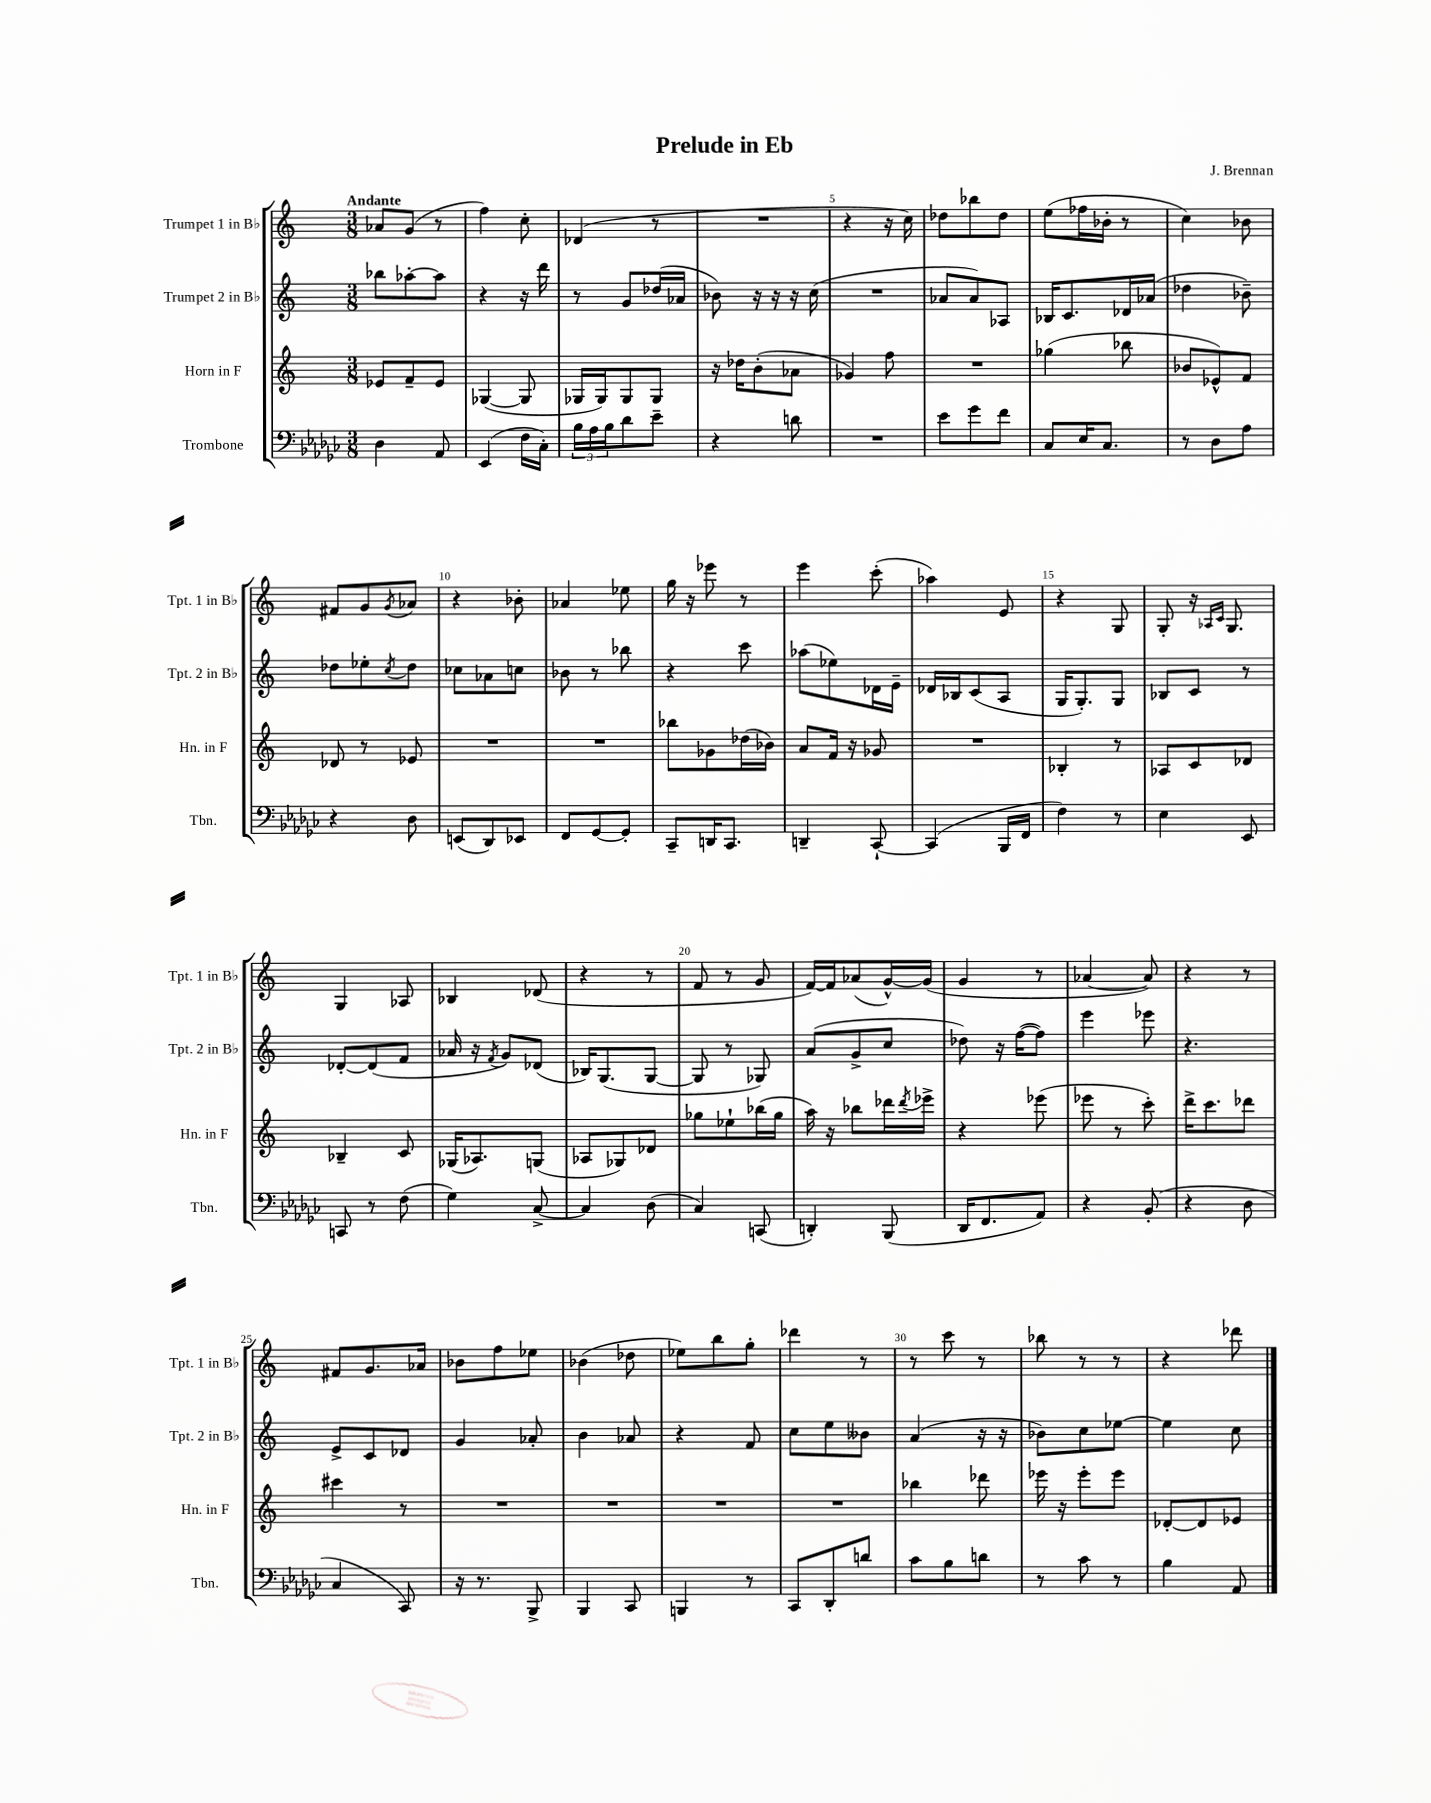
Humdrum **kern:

**kern	**kern	**kern	**kern
*staff4	*staff3	*staff2	*staff1
*clefF4	*clefG2	*clefG2	*clefG2
*k[b-e-a-d-g-c-]	*k[]	*k[]	*k[]
*M3/8	*M3/8	*M3/8	*M3/8
4D-	8e-	8bb-	8a-
.	8f~	[8aa-'	(8g
8AA-	8e-	8aa-]	8r
=	=	=	=
(4EE-	([4G-	4r	4ff)
16F	8G-]	16r	8cc'
16C-')	.	16ddd	.
=	=	=	=
24B-	16G-	8r	(4d-
24A-	.	.	.
.	16G-)	.	.
24B-	.	.	.
8d-	8G-	8g	.
8e-~	8G-	(16dd-	8r
.	.	16a-	.
=	=	=	=
4r	16r	8b-)	4.r
.	16dd-	.	.
.	(8b'	16r	.
.	.	16r	.
8d	8a-	16r	.
.	.	(16cc	.
=	=	=	=
4.r	4g-)	4.r	4r
.	8ff	.	16r
.	.	.	16cc)
=	=	=	=
8e-	4.r	8a-	8dd-
8g-	.	8a-)	8bb-
8f	.	8A-	8dd-
=	=	=	=
8C-	(4gg-	16B-	(8ee
.	.	8.c	.
16E-	.	.	16ff-
8.C-	.	.	16b-'
.	8bb-	16d-	8r
.	.	(16a-	.
=	=	=	=
8r	8b-	4dd-	4cc)
8D-	8e-^^)	.	.
8A-	8f	8b-~)	8b-
=	=	=	=
4r	8d-	8dd-	8f#
.	8r	8ee-'	8g
.	.	8qcc	8qg
8D-	8e-	8dd-	8a-
=	=	=	=
(8EE	4.r	8cc-	4r
8DD-)	.	8a-	.
8EE-	.	8cc	8b-'
=	=	=	=
8FF	4.r	8b-	4a-
[8GG-	.	8r	.
8GG-']	.	8bb-	8ee-
=	=	=	=
8CC-~	8bb-	4r	16gg
.	.	.	16r
16DD	8g-	.	8eee-
8.CC-	.	.	.
.	(16dd-	8ccc	8r
.	16b-)	.	.
=	=	=	=
4DD~	8a	(8aa-	4eee
.	16f	8ee-)	.
.	16r	.	.
[8CC-`	8g-	16d-	(8ccc'
.	.	16e~	.
=	=	=	=
(4CC-]	4.r	16d-	4aa-)
.	.	16B-	.
.	.	(8c	.
16BBB-	.	8A	8e
16FF	.	.	.
=	=	=	=
4F)	4B-'	16G	4r
.	.	8.G')	.
8r	8r	8G	8G
=	=	=	=
4E-	8A-	8B-	8G'
.	8c	8c	16r
.	.	.	16qqA-
.	.	.	16qqc
.	.	.	8.G
8EE-	8d-	8r	.
=	=	=	=
8CC	4B-~	[8d-'	4G
8r	.	(8d-]	.
(8F	8c	8f	8A-
=	=	=	=
4G-)	(16G-	16a-	4B-
.	8.A-)	16r	.
.	.	8qf	.
.	.	8g)	.
[8C-^	(8G	(8d-	(8d-
=	=	=	=
4C-]	8A-	16B-)	4r
.	.	(8.G	.
.	8G-)	.	.
(8D-	8d-	[8G	8r
=	=	=	=
4C-)	8gg-	8G]	8f
.	8ee-`	8r	8r
(8CC	(16bb-	8G-)	8g
.	16gg-	.	.
=	=	=	=
4DD')	16aa)	(8a	[16f)
.	16r	.	16f]
.	8bb-	8g^	(8a-
(8BBB-	16ddd-	8cc	[16g^^)
.	8qddd-	.	.
.	16eee-^	.	(16g]
=	=	=	=
16DD-	4r	8dd-)	4g
8.FF	.	.	.
.	.	16r	.
.	.	([16ff	.
8AA-)	(8eee-	8ff])	8r
=	=	=	=
4r	8eee-	4eee	[4a-
.	8r	.	.
(8BB-'	8ccc')	8eee-	8a-])
=	=	=	=
4r	16ddd^	4.r	4r
.	8.ccc	.	.
8D-	8ddd-	.	8r
=	=	=	=
4C-	4ccc#	8e^	8f#
.	.	8c	8.g
8CC-)	8r	8d-	.
.	.	.	16a-
=	=	=	=
16r	4.r	4g	8b-
8.r	.	.	.
.	.	.	8ff
8BBB-^	.	8a-'	8ee-
=	=	=	=
4BBB-	4.r	4b	(4b-
8CC-	.	8a-	8dd-
=	=	=	=
4BBB	4.r	4r	8ee-)
.	.	.	8bb
8r	.	8f	8gg'
=	=	=	=
8CC-	4.r	8cc	4ddd-
8DD-'	.	8ee	.
8d	.	8b--	8r
=	=	=	=
8c-	4bb-	(4a	8r
8B-	.	.	8ccc
8d	8ddd-	16r	8r
.	.	16r	.
=	=	=	=
8r	16eee-	8b-)	8bb-
.	16r	.	.
8c-	8eee-'	8cc	8r
8r	8eee-	[8ee-	8r
=	=	=	=
4B-	[8d-'	4ee-]	4r
.	8d-]	.	.
8AA-	8e-	8cc	8ddd-
==	==	==	==
*-	*-	*-	*-
